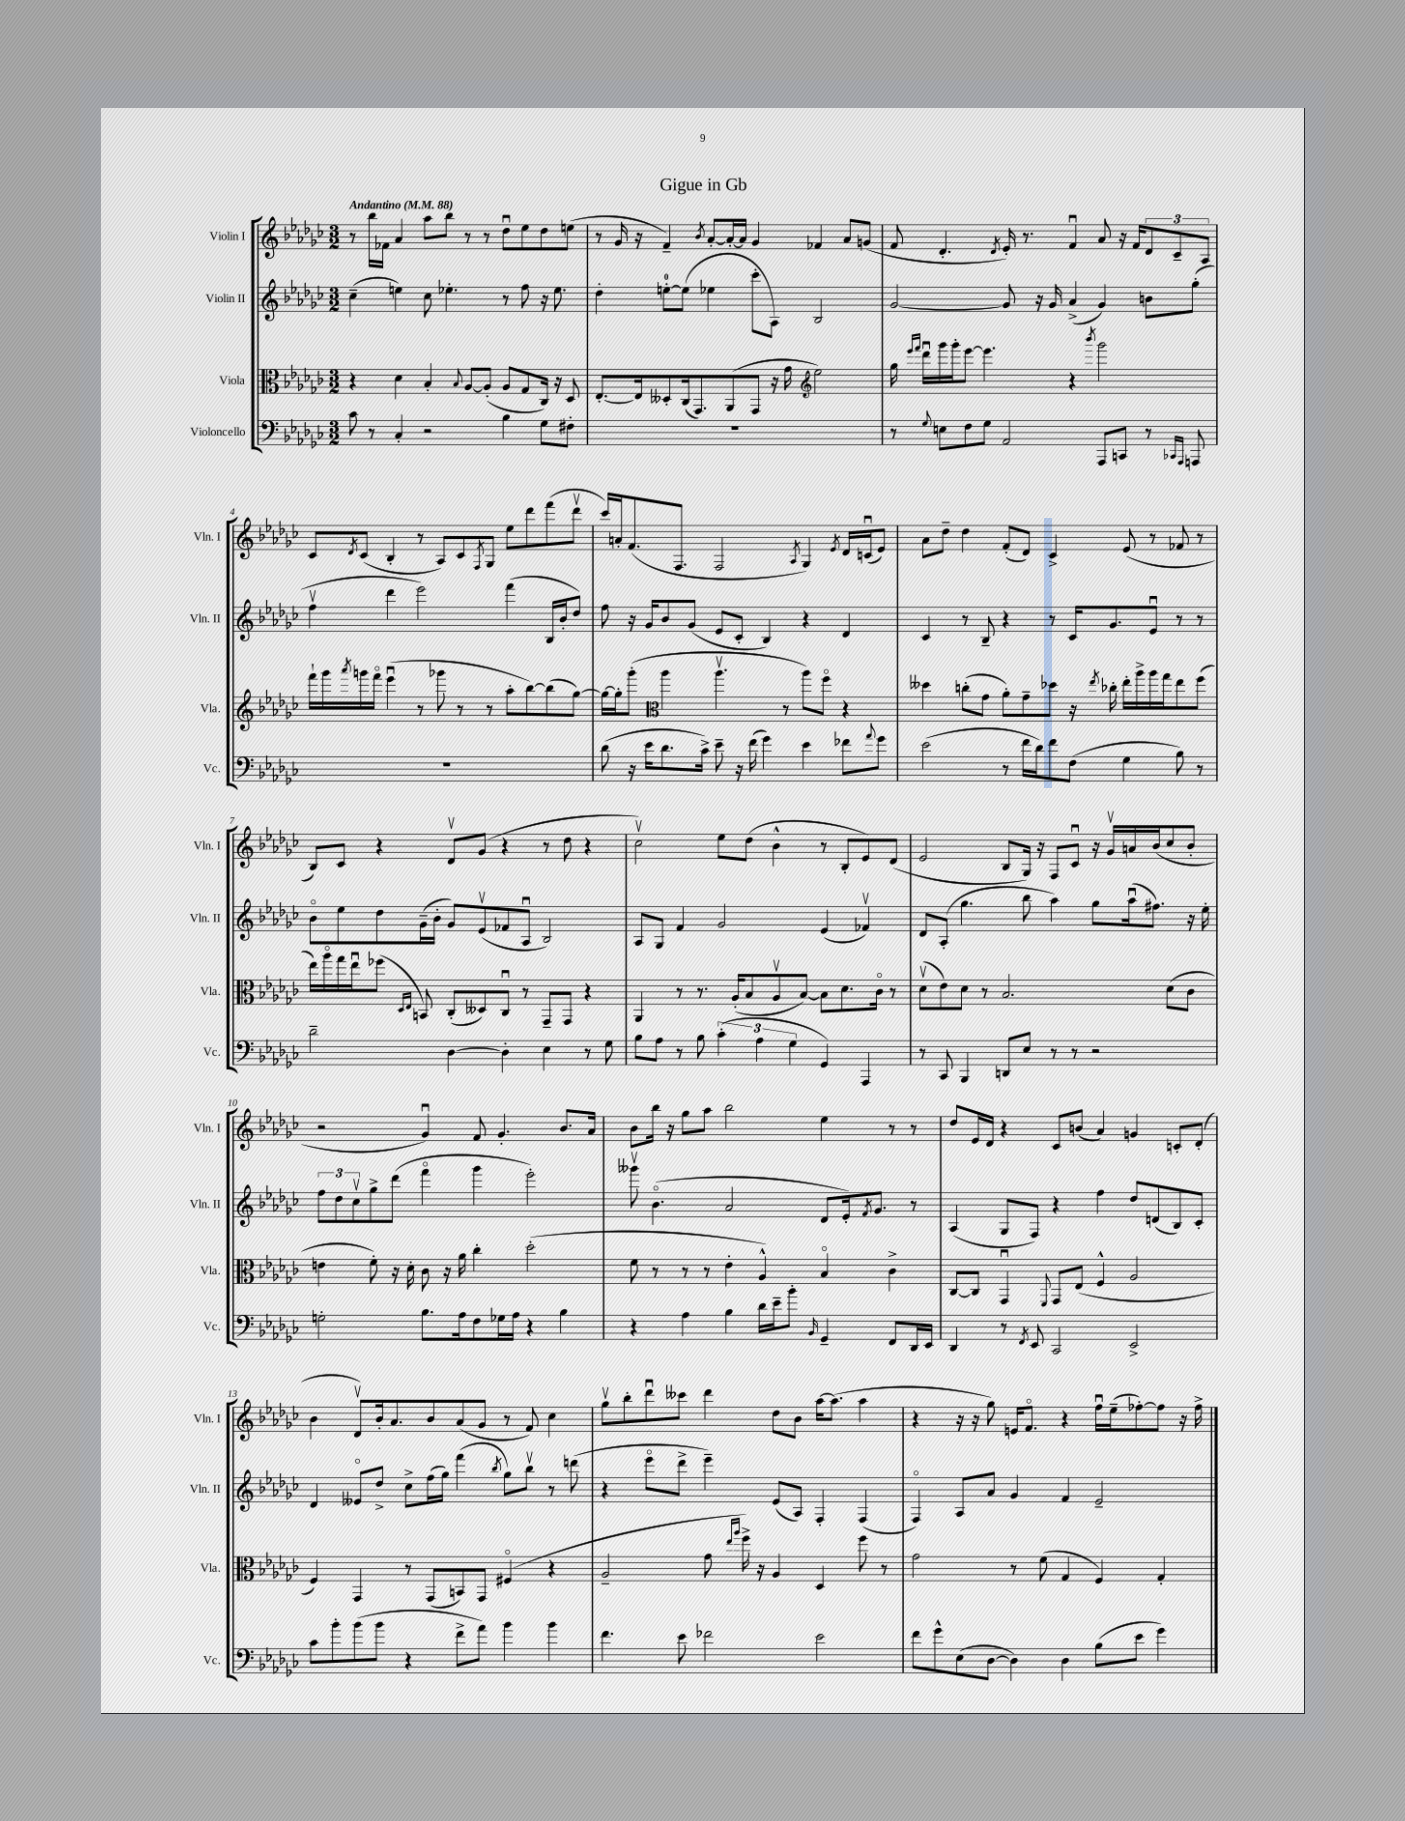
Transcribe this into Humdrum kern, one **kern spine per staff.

**kern	**kern	**kern	**kern
*staff4	*staff3	*staff2	*staff1
*clefF4	*clefC3	*clefG2	*clefG2
*k[b-e-a-d-g-c-]	*k[b-e-a-d-g-c-]	*k[b-e-a-d-g-c-]	*k[b-e-a-d-g-c-]
*M3/2	*M3/2	*M3/2	*M3/2
*MM88	*MM88	*MM88	*MM88
8c-\	4r	(4cc-~\	8r
8r	.	.	16bb-\LL
.	.	.	16f-\JJ
4C-'/	4d-\	4ee\)	4a-/
2r	4B-'/	8cc-\	8aa-\L
.	.	4.ee-'\	8bb-\J
.	8qqB-/	.	.
.	[8A-/L	.	8r
.	(8A-'/]J	.	8r
4B-\	8A-/L	8r	8dd-u\L
.	8G-/	8ff\	8ee-\
8G-\L	16C-/Jk)	16r	8dd-\
.	16r	8.ee-\	.
8F#'\J	8D-/	.	(8ee\J
=	=	=	=
1.r	[8.E-'/L	4dd-'\	8r
.	.	.	16g-/
.	16E-/]k	.	16r
.	8D--'/	[8ee'\L	4f~/)
.	(16C-/k	(8ee\]J	.
.	8.GG-/)	.	.
.	.	.	8qb-/
.	.	4ee-\	[8a-'/L
.	(8AA-/	.	16a-'/_L
.	.	.	16a-/]JJ
.	8GG-/J	8ccc-'\L	4g-/
.	16r	8A-\J)	.
.	16g-\	.	.
*	*clefG2	*	*
.	2ee-\)	2B-/	4f-/
.	.	.	8a-/L
.	.	.	(8g/J
=	=	=	=
8r	16gg-\	[2g-/	8f/
.	16qqeee-/LL	.	.
.	16qqfff/JJ	.	.
.	16ddd-u\LL	.	.
8qqG-/	.	.	.
8E\L	16ggg-\	.	4.d-'/
.	16ggg-'\J	.	.
8F\	[8eee-\J	.	.
8G-\J	4.eee-\]	.	.
.	.	.	8qd-/
2AA-/	.	8g-/]	16e-'/)
.	.	.	8.r
.	.	16r	.
.	.	16g-/	.
.	4r	(4a-^/	4fu/
.	8qbbb-/	.	.
8AAA-/L	2ggg-\	4g-/)	8a-/
8CC/J	.	.	16r
.	.	.	16f/LK
8r	.	8b\L	12d-/
.	.	.	12c-~/
16qqCC-/LL	.	.	.
16qqAAA-/JJ	.	.	.
8AAA/	.	(8gg-'\J	.
.	.	.	12A-/J
=	=	=	=
1.r	16fff`\LL	4ffv\	8c-/L
.	16ggg-\	.	.
.	8qaaa-/	.	8qd-/
.	16ggg\	.	(8c-/J
.	16fffo\JJ	.	.
.	(4eee-u\	4ddd-\	4B-'/
.	8r	2eee-\)	8r
.	8ggg-\	.	8A-/L)
.	8r	.	8c-/
.	.	.	8qF/
.	8r	.	8G-/J
.	8aa-'\L	(4fff\	8ee-\L
.	[8bb-\)	.	8ddd-\
.	(8bb-\]	16B-/LL	(8fff\
.	.	16b-'/J	.
.	[8gg-\J)	8dd-/J)	8ddd-v\J
=	=	=	=
(8d-\	16gg-\_LL	8ff\	16ccc-/LL)
.	16gg-'\]J	.	16a'/J
16r	(8ggg-'\J	16r	(8.f/
16e-\LK	.	16g-/LK	.
*	*clefC3	*	*
8.d-\	4aa-\	8b-/	.
.	.	.	8.F/J
.	.	(8g-/J	.
16c-^\Jk)	.	.	.
8e-~\	4.aa-v\	8e-/L	2F/
16r	.	8c-'/J	.
(16f\	.	.	.
4g-\)	.	4B-/)	.
.	8r	.	.
.	.	.	8qA-/
4e-\	8aa-\L)	4r	4G-/)
.	8ffo\J	.	.
.	.	.	8qe-/
8f-\L	4r	4d-/	16d-/LL
.	.	.	(16cu/J
8qqa-/	.	.	.
8g-\J	.	.	8e-/J)
=	=	=	=
(2e-\	4dd--\	4c-/	8a-\L
.	.	.	8dd-~\J
.	(8cc'\L	8r	4dd-\
.	8g-\J	8B-~/	.
8r	8a-'\L)	4r	(8f'/L
16f\LL	8g-~\	.	8d-/J)
16d-\J)	.	.	.
8f\	8dd-\J	8r	4c-^/
(8F\J	16r	16c-/LK	.
.	8qee-/	.	.
.	16cc-'\	8.g-/	.
4G-\	16ee-'\LL	.	(8e-/
.	16aa-^\	.	.
.	16aa-\	8e-u/J	8r
.	16gg-\J	.	.
8B-\)	8ee-\	8r	8f-/
8r	(8ff\J	8r	8r
=	=	=	=
2d-~\	16ee-\LL)	8b-o\L	8B-/L)
.	16aa-o\	.	.
.	16gg-\	8ee-\	8c-/J
.	16ee-u\J	.	.
.	(8ff-\J	8dd-\	4r
.	16qqD-/LL	.	.
.	16qqE-/JJ	.	.
.	8BB/)	(16g-~\L	.
.	.	16b-'\JJ	.
[4D-\	(8C-'/L	8g-/L)	8d-v/L
.	8D--/)	(8e-v/	(8g-/J
4D-'\]	8C-u/J	8f-/	4r
.	8r	8A-u/J	.
4E-\	8GG-~/L	2B-/)	8r
.	8GG-/J	.	8dd-\
8r	4r	.	4r
8G-\	.	.	.
=	=	=	=
8B-\L	4AA-/	8A-/L	2cc-v\)
8A-\J	.	8G-/J	.
8r	8r	4f/	.
8B-\	8.r	.	.
(6c-'\	.	2g-/	8ee-\L
.	(16A-'/LK	.	.
.	8B-/	.	(8dd-\J
6A-\	.	.	.
.	8A-v/	.	4b-^^\
6G-\	.	.	.
.	[8B-/J)	.	.
4GG-/)	8B-\]L	(4e-/	8r
.	8.d-\	.	8B-'/L
4AAA-/	.	4f-v/)	8e-/)
.	16c-o\Jk	.	.
.	8r	.	(8d-/J
=	=	=	=
8r	(8d-v\L	8d-/L	2e-/
8CC-/	8e-\)	(8A-'/J	.
4BBB-/	8d-\J	4.gg-\	.
.	8r	.	.
8DD/L	2.B-/	.	8B-/L
8E-/J	.	8bb-\	16G-/Jk)
.	.	.	16r
8r	.	4aa-\)	8F/L
8r	.	.	8c-u/J
2r	.	8gg-\L	16r
.	.	.	16g-v/LL
.	.	(16aa-u\k	16a/
.	.	8.ff#\J)	(16b-/J
.	(8d-\L	.	8cc-/
.	8c-\J	16r	8b-'/J
.	.	16ee-'\	.
=	=	=	=
2G'\	4e\	12ff\L	2r
.	.	12dd-\	.
.	.	12cc-v\	.
.	8f'\)	8gg-^\	.
.	16r	(8ddd-\J	.
.	16d-'\	.	.
8.B-\L	8c-\	4fffo\	4g-u/)
.	16r	.	.
16A-\k	16a-\	.	.
8F\	4cc-'\	4ggg-\	8f/
16G-\L	.	.	4.g-'/
16A-\JJ	.	.	.
4r	(2dd-'\	2eee-'\)	.
4B-\	.	.	8.b-/L
.	.	.	16a-/Jk
=	=	=	=
4r	8f\	8ggg--v\	8b-\L
.	8r	(4.b-o\	16bb-\Jk
.	.	.	16r
4A-\	8r	.	8gg-\L
.	8r	.	8aa-\J
4B-\	4e-'\	2a-/	2bb-\
16d-\LL	4A-^^/)	.	.
16e-~\J	.	.	.
8b-'\J	.	.	.
16qqBB-/	.	.	.
4GG-~/	4B-o/	8d-/L	4ee-\
.	.	16e-'/k)	.
.	.	8qf/	.
.	.	8.g-/J	.
8FF/L	4c-^\	.	8r
16DD-/L	.	8r	8r
16EE-/JJ	.	.	.
=	=	=	=
4DD-/	[8C-/L	(4A-/	8dd-/L
.	8C-/]J	.	16e-/L
.	.	.	16d-/JJ
8r	4GG-u/	8G-/L	4r
8qFF/	.	.	.
8EE-/	.	8F/J)	.
.	8qqFF/	.	.
2CC-/	8GG-/L	4r	8c-/L
.	(8E-/J	.	(8b/J
.	4F^^/	4ff\	4a-/)
2EE-^/	2A-/	8dd-/L	4g/
.	.	(8d/	.
.	.	8B-/)	8c'/L
.	.	8c-'/J	(8d-'/J
=	=	=	=
8c-\L	4F/)	4d-/	4b-\
8b-'\	.	.	.
(8b-\	4GG-/	8e--o/L	8d-v/L)
8b-\J	.	8dd-^/J	16b-'/k
.	.	.	8.a-/
4r	8r	8cc-^\L	.
.	(8GG-/L	(16ff\L	8b-/
.	.	16gg-\JJ)	.
8f^\L	8BB/)	(4fff\	(8a-/
8a-\J)	8GG-/J	.	8g-/J
.	.	8qbb-/	.
4b-\	(4F#o/	8gg-\L)	8r
.	.	8bb-v\J	8f/)
4b-\	4r	8r	4cc-\
.	.	(8ddd\	.
=	=	=	=
4.f\	2A-~/	4r	8gg-v\L
.	.	.	8bb-'\
.	.	8eee-o\L	8ddd-u\
8e-\	.	8ddd-^\J	8ccc--\J
2f-\	8g-\	4eee-~\)	4ddd-\
.	16qqee-/LL	.	.
.	16qqaa-/JJ	.	.
.	16ff^\)	.	.
.	16r	.	.
.	4A-/	(8e-/L	8dd-\L
.	.	8A-/J)	8b-\J
2e-\	4D-/	4F'/	[16aa-\LK
.	.	.	(8.aa-\]J
.	8ff\	(4F/	4aa-\
.	8r	.	.
=	=	=	=
8f\L	2g-\	4Fo/)	4r
8g-^^\	.	.	.
(8E-\	.	8A-/L	16r
.	.	.	16r
[8D-\J	.	8a-/J	8gg-\)
4D-\])	8r	4g-/	16e/LK
.	.	.	8.fo/J
.	(8f\	.	.
4D-\	4G-/	4f/	4r
(8B-\L	4F/)	2e-~/	16ffu\LL
.	.	.	(16ee-~\J
8e-\J	.	.	[8ff-'\)
4g-\)	4G-'/	.	8ff-\]J
.	.	.	16r
.	.	.	16ff-^\
==	==	==	==
*-	*-	*-	*-
